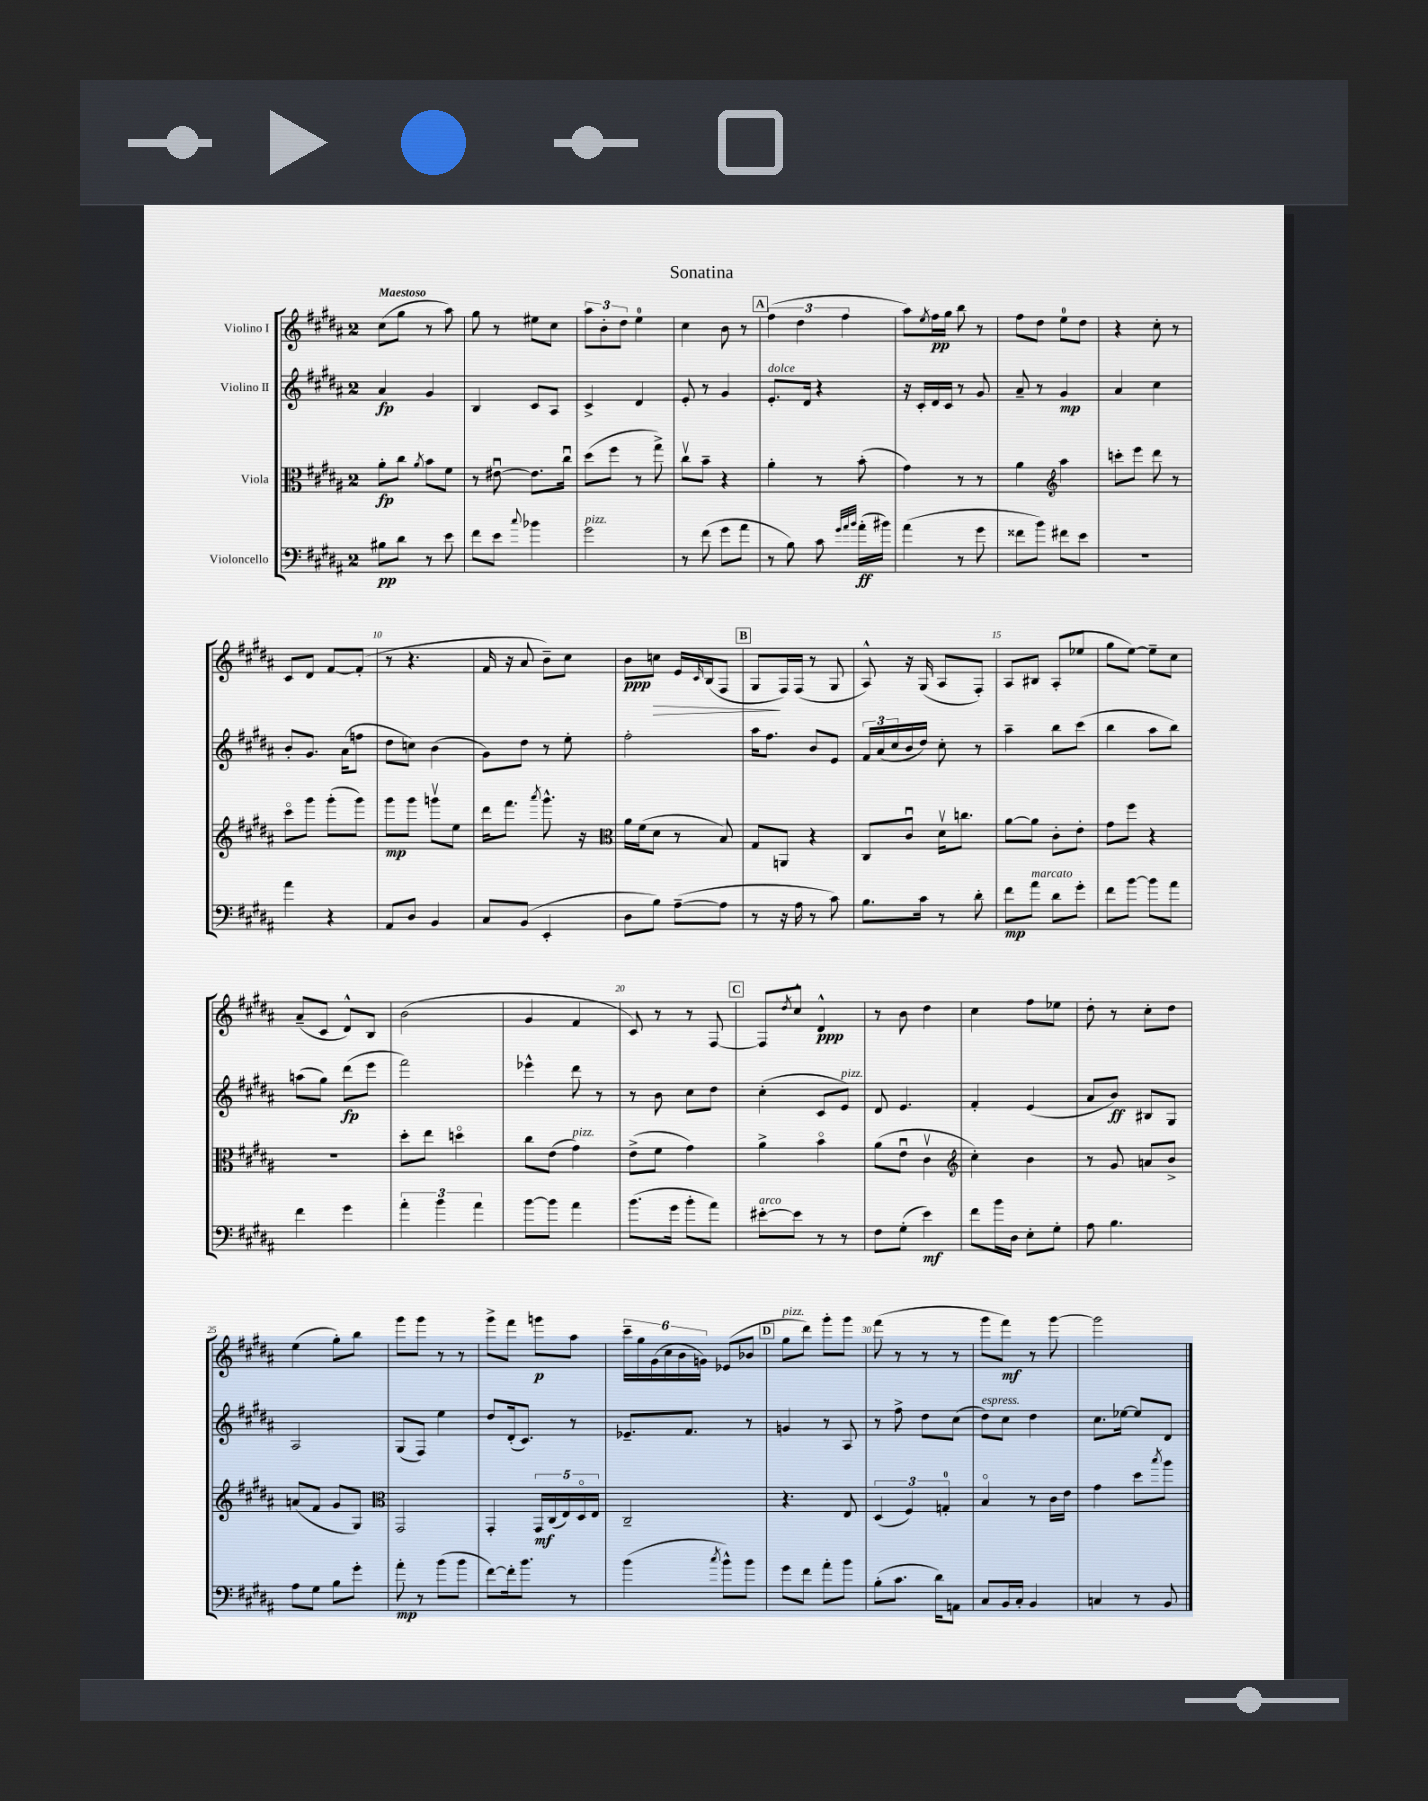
\header { title = "Sonatina" }
<<
\new StaffGroup <<
\new Staff = "s0" \with { instrumentName = "Violino I" } {
    \clef treble \key b \major \once \override Staff.TimeSignature.style = #'single-digit \time 2/4 \tempo "Maestoso"
    cis''8( gis''8 r8 ais''8) |
    gis''8 r8 eis''8 cis''8 |
    \tuplet 3/2 { ais''8 b'8-. dis''8 } e''4-0 |
    cis''4 b'8 r8 |
    \mark \markup { \box "A" } \tuplet 3/2 { fis''4( dis''4 fis''4 } |
    ais''8) \acciaccatura { e''8 } fis''16\pp gis''16 b''8 r8 |
    fis''8 dis''8 e''8-0 dis''8 |
    r4 cis''8-. r8 |
    cis'8 dis'8 fis'8~ fis'8-.( |
    r8 r4. |
    fis'16 r16 ais'8 b'8--) cis''8 |
    b'8\ppp c''8\> e'16 \grace { cis'16 } b16( fis8 |
    \mark \markup { \box "B" } gis8\! fis16) fis16( r8 gis8 |
    ais8-^) r16 gis16( ais8 fis8-.) |
    ais8 bis8 ais8-.( ees''8 |
    gis''8 e''8~) e''8-- cis''8 |
    ais'8--( cis'8 dis'8-^) b8 |
    b'2( |
    gis'4 fis'4 |
    cis'8) r8 r8 fis8~ |
    \mark \markup { \box "C" } fis8 \acciaccatura { dis''8 } cis''8-^ dis'4-^\ppp |
    r8 b'8 dis''4 |
    cis''4 fis''8 ees''8 |
    dis''8-. r8 cis''8-. dis''8 |
    e''4( gis''8-.) b''8 |
    gis'''8 gis'''8 r8 r8 |
    gis'''8-> fis'''8 g'''8\p ais''8 |
    \tuplet 6/4 { cis'''16-- gis''16 gis'16( cis''16 b'16 g'16) } ees'8( bes'8 |
    \mark \markup { \box "D" } gis''8^\markup { \italic "pizz." } dis'''8) gis'''8-. gis'''8 |
    fis'''8( r8 r8 r8 |
    gis'''8 fis'''8\mf) r8 gis'''8~ |
    gis'''2 \bar "|." |
}
\new Staff = "s1" \with { instrumentName = "Violino II" } {
    \clef treble \key b \major \once \override Staff.TimeSignature.style = #'single-digit \time 2/4
    ais'4\fp gis'4 |
    b4 cis'8 ais8 |
    cis'4-> dis'4 |
    e'8-. r8 gis'4 |
    \mark \markup { \box "A" } e'8.-.^\markup { \italic "dolce" } dis'16 r4 |
    r16 cis'16-. dis'16 cis'16 r8 gis'8 |
    ais'8-- r8 gis'4\mp |
    ais'4 cis''4 |
    b'8-. gis'8. ais'16( f''8 |
    dis''8 c''8) b'4( |
    gis'8) dis''8 r8 e''8-. |
    fis''2-. |
    \mark \markup { \box "B" } ais''16 fis''8. b'8 e'8 |
    \tuplet 3/2 { fis'16 ais'16( cis''16 } b'16 dis''16) cis''8-. r8 |
    ais''4-- b''8 cis'''8( |
    b''4 ais''8 b''8) |
    a''8( gis''8) dis'''8\fp( e'''8 |
    fis'''2) |
    ees'''4-^ dis'''8 r8 |
    r8 b'8 cis''8 dis''8 |
    \mark \markup { \box "C" } cis''4-.( cis'8 e'8^\markup { \italic "pizz." }) |
    dis'8 e'4. |
    fis'4-. e'4( |
    ais'8 b'8\ff) bis8 gis8 |
    ais2 |
    gis8( fis8) e''4 |
    dis''8 dis'16-.( cis'8.) r8 |
    ees'8.-- fis'8. r8 |
    \mark \markup { \box "D" } g'4 r8 ais8 |
    r8 fis''8-> dis''8 cis''8( |
    dis''8^\markup { \italic "espress." }) cis''8 dis''4 |
    cis''8. ees''16~ ees''8 dis'8 \bar "|." |
}
\new Staff = "s2" \with { instrumentName = "Viola" } {
    \clef alto \key b \major \once \override Staff.TimeSignature.style = #'single-digit \time 2/4
    ais'8-.\fp cis''8 \acciaccatura { ais'8 } b'8 fis'8 |
    r8 eis'8~\downbow eis'8. cis''16\downbow |
    dis''8( fis''8 r8 gis''8->) |
    cis''8\upbow b'8-- r4 |
    \mark \markup { \box "A" } ais'4-. r8 b'8-.( |
    gis'4) r8 r8 |
    ais'4 \clef treble ais''4 |
    c'''8-. e'''8 dis'''8 r8 |
    cis'''8\flageolet gis'''8 gis'''8-.( gis'''8) |
    gis'''8\mp gis'''8 g'''8\upbow e''8 |
    dis'''16 fis'''8. \acciaccatura { ais'''8 } gis'''8.-^ r16 |
    \clef alto ais'16 fis'16( dis'8 r8 b8) |
    \mark \markup { \box "B" } gis8 a,8 r4 |
    cis8 cis'8\downbow dis'16\upbow c''8. |
    ais'8~ ais'8 cis'8-. e'8-. |
    gis'8 fis''8 r4 |
    r2 |
    dis''8-. e''8 d''4\flageolet |
    cis''8 e'8( gis'4^\markup { \italic "pizz." }) |
    e'8->( fis'8 gis'4) |
    \mark \markup { \box "C" } ais'4-> b'4\flageolet |
    ais'8( e'8\downbow cis'4\upbow |
    \clef treble cis''4-.) b'4 |
    r8 gis'8 a'8 b'8-> |
    a'8( fis'8 gis'8 gis8) |
    \clef alto gis,2 |
    gis,4-. \tuplet 5/4 { gis,16\mf cis16( e16) dis16\flageolet e16 } |
    cis2-- |
    \mark \markup { \box "D" } r4. e8 |
    \tuplet 3/2 { dis4( fis4) g4-0-. } |
    b4\flageolet r8 cis'16 e'16 |
    gis'4 dis''8 \acciaccatura { b''8 } ais''8 \bar "|." |
}
\new Staff = "s3" \with { instrumentName = "Violoncello" } {
    \clef bass \key b \major \once \override Staff.TimeSignature.style = #'single-digit \time 2/4
    bis8\pp dis'8 r8 e'8 |
    fis'8 e'8 \appoggiatura { cis''8 } bes'4 |
    gis'2^\markup { \italic "pizz." } |
    r8 fis'8( gis'8 ais'8 |
    \mark \markup { \box "A" } r8 b8) cis'8 \grace { gis'32 ais'32 b'32 } ais'16-.\ff( bis'16) |
    ais'4( r8 gis'8 |
    fisis'8 b'8) fis'8 e'8 |
    R2 |
    ais'4 r4 |
    ais,8 dis8 b,4 |
    cis8 b,8( e,4-. |
    dis8 b8) ais8~--( ais8 |
    \mark \markup { \box "B" } r8 r16 ais16 r8 cis'8) |
    b8. cis'16 r8 dis'8-. |
    fis'8\mp ais'8^\markup { \italic "marcato" } dis'8 gis'8-. |
    fis'8 b'8~ b'8 ais'8 |
    fis'4 gis'4 |
    \tuplet 3/2 { ais'4-. b'4 ais'4 } |
    b'8~ b'8 ais'4 |
    b'8.( gis'16 b'8-. ais'8) |
    \mark \markup { \box "C" } eis'8~-.^\markup { \italic "arco" } eis'8 r8 r8 |
    fis8 gis8-.( e'4\mf) |
    fis'8 b'16 dis16 e8-. gis8-. |
    ais8 b4. |
    ais8 gis8 b8 gis'8-. |
    ais'8-.\mp r8 b'8( b'8 |
    fis'8~) fis'16-. b'8. r8 |
    b'4( \acciaccatura { cis''8 } b'8-^) b'8 |
    \mark \markup { \box "D" } gis'8 fis'8 ais'8-. b'8 |
    b8-.( cis'8. dis'16) a,8 |
    cis8 b,16 cis16-. b,4 |
    c4 r8 b,8 \bar "|." |
}
>>
>>
\layout { \context { \Score \override BarNumber.break-visibility = ##(#f #t #t) barNumberVisibility = #(every-nth-bar-number-visible 5) } }
